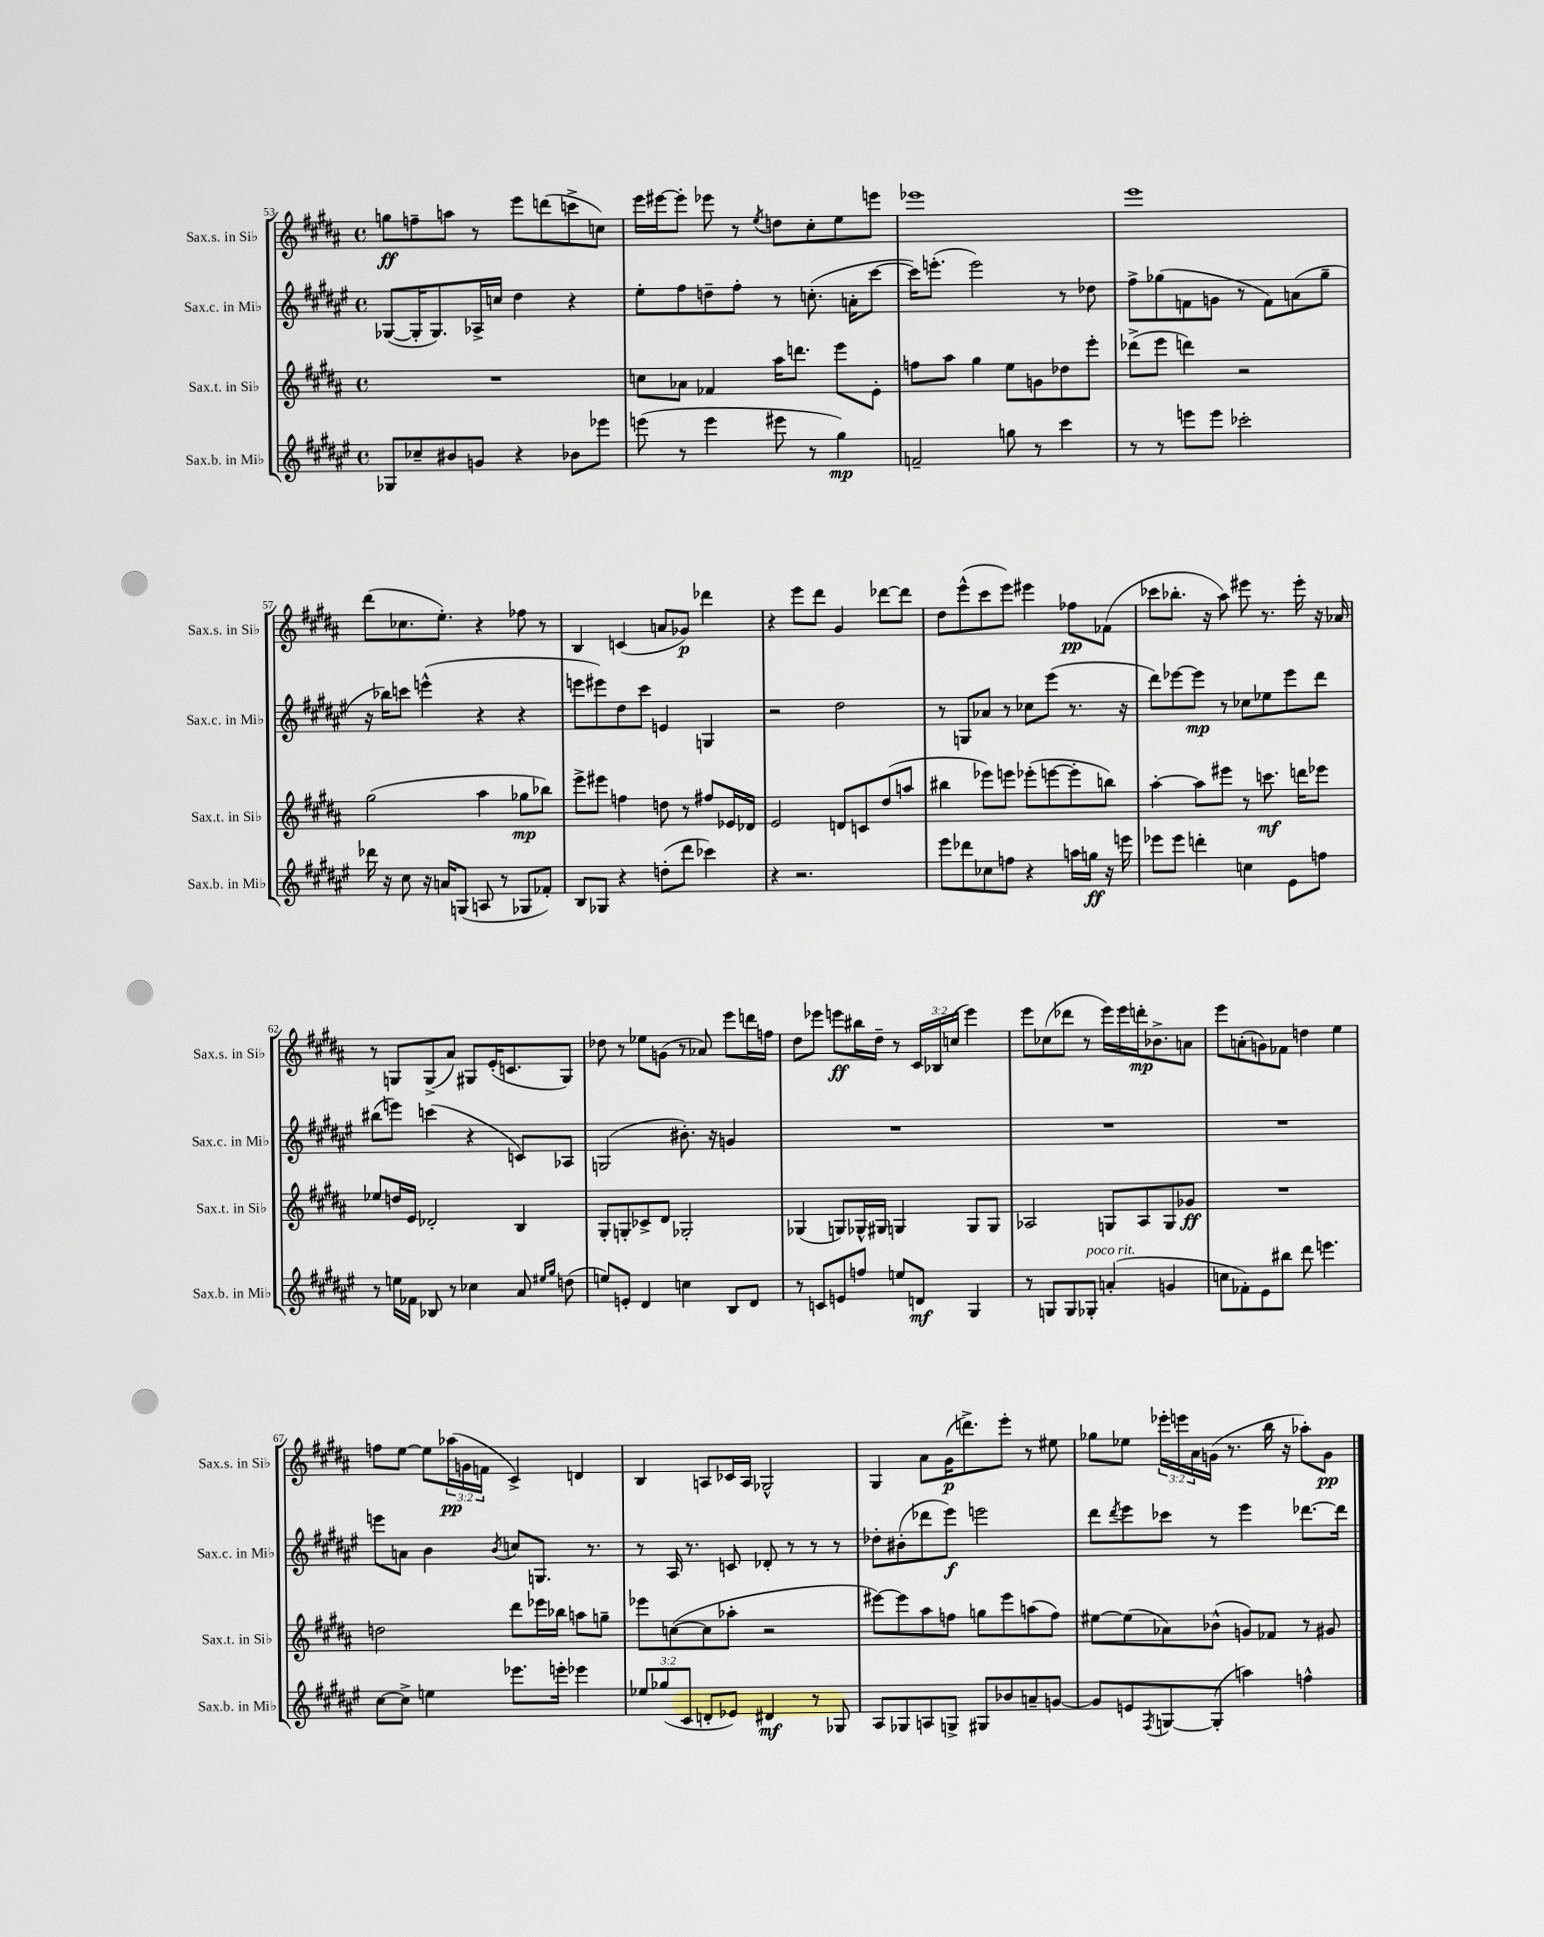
<<
\new StaffGroup <<
\new Staff = "s0" \with { instrumentName = "Sax.s. in Sib" shortInstrumentName = "Sax.s. in Sib" } {
    \clef treble \key b \major \defaultTimeSignature \time 4/4 \override Staff.TupletNumber.text = #tuplet-number::calc-fraction-text
    g''8\ff f''8-- a''8 r8 e'''8 d'''8( c'''8-> c''8) |
    e'''16 eis'''16~ eis'''8-. ees'''8 r8 \acciaccatura { e''8 } d''8 cis''8-. e''8 e'''8 |
    ees'''1 |
    e'''1 |
    dis'''8( ces''8. e''8.-.) r4 fes''8 r8 |
    b4 c'4( a'8 ges'8\p) des'''4 |
    r4 e'''8 dis'''8 gis'4 des'''8~ des'''8 |
    dis''8 e'''8-^( cis'''8 e'''8) eis'''4 fes''8\pp fes'8( |
    ces'''8 bes''8.-. r16 ais''8) eis'''8 r8. eis'''16-. r16 aes'16 |
    r8 g8 g8->( ais'8) gis8 e'16-.( c'8. gis8) |
    des''8 r8 ees''8 g'8( r8 aes'8) e'''8 d'''16 f''16 |
    dis''8 ees'''8 e'''8\ff bis''16 dis''16-- r8 \tuplet 3/2 { cis'16 bes16 c''16( } e'''4) |
    e'''8 ces''8( des'''8 r8 e'''16) e'''16 d'''16-.\mp bes'8.-> a'8 |
    e'''8 a'8-.( g'8) fes'8 d''4 e''4 |
    f''8 e''8~ e''8 \tuplet 3/2 { aes''16\pp( g'16 f'16 } cis'4->) d'4 |
    b4 a8 ces'16 a16 ges2-^ |
    gis4 ais'8 gis'16\p( d'''8.->) e'''8-. r8 eis''8 |
    ges''8 ees''8 \tuplet 3/2 { ees'''16-. e'''16 ais'16 } g'16( r8. b''16 r16 aes''8-.) g'8\pp \bar "|." |
}
\new Staff = "s1" \with { instrumentName = "Sax.c. in Mib" shortInstrumentName = "Sax.c. in Mib" } {
    \clef treble \key fis \major \defaultTimeSignature \time 4/4
    ges8~( ges16-. ges8.) aes16-> c''16 dis''4 r4 |
    eis''8-. fis''8 d''8-- fis''8-. r8 c''8.-.( a'16-. cis'''8~ |
    cis'''16) e'''8.-.( e'''2) r8 des''8 |
    fis''8-> ges''8( f'8 g'8 r8 f'8) a'8( ges''8-- |
    r16 bes''16) c'''8 e'''4-^( r4 r4 |
    e'''8 eis'''8) dis''8 cis'''8 e'4 g4 |
    r2 dis''2 |
    r8 g8 aes'8 r8 ces''8 eis'''8( r8. r16 |
    dis'''8) ees'''8~ ees'''8\mp r8 ces''8 ees''8 ees'''8 dis'''8 |
    bis''8( e'''8) c'''4( r4 c'8) aes8 |
    g2( bis'8.-.) r16 g'4 |
    R1 |
    R1 |
    R1 |
    e'''8 a'8 b'4 \acciaccatura { b'8 } c''8 g8. r8. |
    r8 ais16 r8. c'8 des'8-. r8 r8 r8 |
    des''8-. bis'8-.( des'''8 eis'''8\f) e'''2 |
    dis'''8 \acciaccatura { dis'''8 } eis'''8 ces'''8 r8 eis'''4 des'''8.~ des'''16 \bar "|." |
}
\new Staff = "s2" \with { instrumentName = "Sax.t. in Sib" shortInstrumentName = "Sax.t. in Sib" } {
    \clef treble \key b \major \defaultTimeSignature \time 4/4
    R1 |
    c''8 aes'8 fes'4 ais''16 d'''8. e'''8 e'8-. |
    f''8 ais''8 gis''4 e''8 g'8 des''8 e'''8-. |
    des'''8->( e'''8 d'''4) r2 |
    gis''2( ais''4 ges''8\mp bes''8) |
    e'''8-> eis'''8 f''4 d''8 r8 fis''8 ees'16 des'16 |
    e'2 d'8 c'8 dis''8( a''8 |
    bis''4 ees'''8) e'''8 ees'''8-.( e'''8~ e'''8-. b''8) |
    ais''4~-. ais''8 eis'''8 r8 c'''8.\mf d'''16 ees'''8 |
    ees''8 d''16 e'16 des'2-. b4 |
    gis8-. g8-. ces'8-> dis'8 ges2-. |
    ges4( g8) ges16-^ gis16 g4 g8 g8 |
    aes2 g8 aes8 g8 ges'8\ff |
    R1 |
    d''2 dis'''8 ees'''16 bes''16 a''8 g''8-- |
    ees'''8 c''8~( c''8 aes''8-. r2 |
    eis'''8~) eis'''8 ais''8 f''8 g''8 eis'''8 a''8( f''8) |
    eis''8~ eis''8( aes'8) bes'8-^( g'8) fes'8 r8 gis'8 \bar "|." |
}
\new Staff = "s3" \with { instrumentName = "Sax.b. in Mib" shortInstrumentName = "Sax.b. in Mib" } {
    \clef treble \key fis \major \defaultTimeSignature \time 4/4 \override Staff.TupletNumber.text = #tuplet-number::calc-fraction-text
    ges8 ces''8-- bis'8 g'8 r4 bes'8 ees'''8 |
    e'''8( r8 e'''4 eis'''8 r8 gis''4\mp) |
    f'2-- g''8 r8 cis'''4 |
    r8 r8 e'''8 e'''8 ces'''2-. |
    des'''16 r16 cis''8 r16 a'16 g8( a8 r8 ges8 fes'8-.) |
    b8 ges8 r4 d''8-.( dis'''8 ces'''4) |
    r4 r2. |
    eis'''8 des'''8 ces''8 f''8 r4 a''16 g''16\ff r16 e'''16 |
    ees'''8 ees'''8 d'''4-. c''4 eis'8 f''8 |
    r8 e''16 fes'16 bes8 r8 ces''4 ais'8 \grace { eis''16 gis''16 } d''8( |
    e''8) e'8-. dis'4 c''4 b8 dis'8 |
    r8 c'8 e'8 f''8 e''8 d'8\mf gis4 |
    r8 g8 g8 ges8-.^\markup { \italic "poco rit." } a'4-.( g'4 |
    c''8 fes'8-.) eis'8 bis''8 dis'''8 e'''4. |
    cis''8~ cis''8-> e''4 ees'''8. e'''16-. ees'''4 |
    \tuplet 3/2 { ees''8 ges''8( cis'8 } d'8-. ees'8) dis'4\mf r8 ges8 |
    ais8 ges8 a8 g8-> gis8 bes'8 a'8-- g'8~ |
    g'8 e'8 \acciaccatura { fis8 } g8~ g8-.( a''4) f''4-^ \bar "|." |
}
>>
>>
\layout { \context { \Score currentBarNumber = #53 } }
